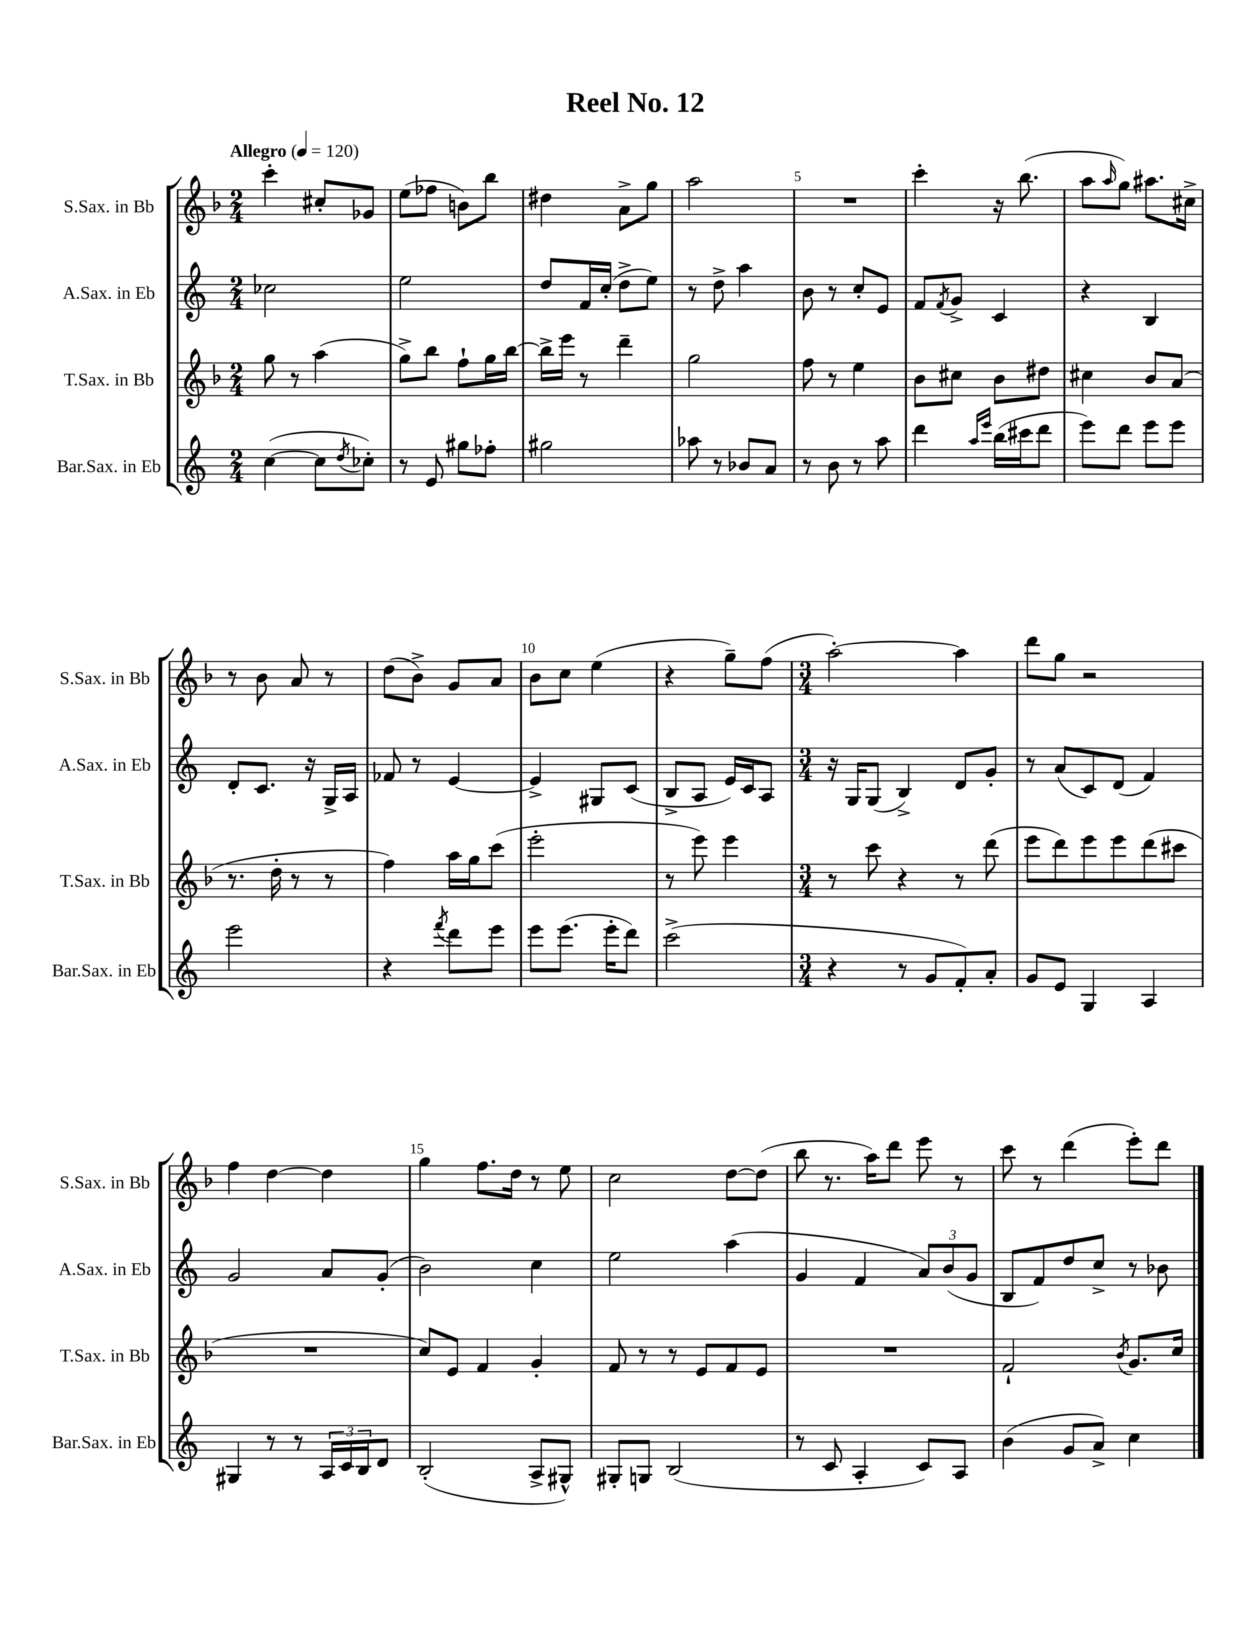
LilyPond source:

\header { title = "Reel No. 12" }
<<
\new StaffGroup <<
\new Staff = "s0" \with { instrumentName = "S.Sax. in Bb" shortInstrumentName = "S.Sax. in Bb" } {
    \clef treble \key f \major \numericTimeSignature \time 2/4 \tempo "Allegro" 4 = 120
    c'''4-. cis''8-. ges'8 |
    e''8( fes''8 b'8) bes''8 |
    dis''4 a'8-> g''8 |
    a''2 |
    R2 |
    c'''4-. r16 bes''8.( |
    a''8 \grace { a''16 } g''8) ais''8. cis''16-> |
    r8 bes'8 a'8 r8 |
    d''8( bes'8->) g'8 a'8 |
    bes'8 c''8 e''4( |
    r4 g''8--) f''8( |
    \numericTimeSignature \time 3/4 a''2~-.) a''4 |
    d'''8 g''8 r2 |
    f''4 d''4~ d''4 |
    g''4 f''8. d''16 r8 e''8 |
    c''2 d''8~ d''8( |
    bes''8 r8. a''16) d'''8 e'''8 r8 |
    c'''8 r8 d'''4( e'''8-.) d'''8 \bar "|." |
}
\new Staff = "s1" \with { instrumentName = "A.Sax. in Eb" shortInstrumentName = "A.Sax. in Eb" } {
    \clef treble \key c \major \numericTimeSignature \time 2/4
    ces''2 |
    e''2 |
    d''8 f'16 c''16-.( d''8-> e''8) |
    r8 d''8-> a''4 |
    b'8 r8 c''8-. e'8 |
    f'8 \acciaccatura { f'8 } g'8-> c'4 |
    r4 b4 |
    d'8-. c'8. r16 g16-> a16 |
    fes'8 r8 e'4~ |
    e'4-> gis8 c'8( |
    b8-> a8 e'16) c'16 a8 |
    \numericTimeSignature \time 3/4 r16 g16 g8( b4->) d'8 g'8-. |
    r8 a'8( c'8) d'8( f'4) |
    g'2 a'8 g'8-.( |
    b'2) c''4 |
    e''2 a''4( |
    g'4 f'4 \tuplet 3/2 { a'8) b'8( g'8 } |
    b8 f'8) d''8 c''8-> r8 bes'8 \bar "|." |
}
\new Staff = "s2" \with { instrumentName = "T.Sax. in Bb" shortInstrumentName = "T.Sax. in Bb" } {
    \clef treble \key f \major \numericTimeSignature \time 2/4
    g''8 r8 a''4( |
    g''8->) bes''8 f''8-! g''16 bes''16~ |
    bes''16-> e'''16 r8 d'''4-- |
    g''2 |
    f''8 r8 e''4 |
    bes'8 cis''8 bes'8 dis''8 |
    cis''4 bes'8 a'8( |
    r8. d''16-. r8 r8 |
    f''4) a''16 g''16 c'''8( |
    e'''2-. |
    r8 e'''8) e'''4 |
    \numericTimeSignature \time 3/4 r8 c'''8 r4 r8 d'''8( |
    e'''8 d'''8) e'''8 e'''8 d'''8( cis'''8 |
    R2. |
    c''8) e'8 f'4 g'4-. |
    f'8 r8 r8 e'8 f'8 e'8 |
    R2. |
    f'2-! \acciaccatura { bes'8 } g'8. c''16 \bar "|." |
}
\new Staff = "s3" \with { instrumentName = "Bar.Sax. in Eb" shortInstrumentName = "Bar.Sax. in Eb" } {
    \clef treble \key c \major \numericTimeSignature \time 2/4
    c''4~( c''8 \acciaccatura { d''8 } ces''8-.) |
    r8 e'8 gis''8 fes''8-. |
    gis''2 |
    aes''8 r8 bes'8 a'8 |
    r8 b'8 r8 a''8 |
    d'''4 \grace { a''16 e'''16 } b''16( cis'''16 d'''8 |
    e'''8) d'''8 e'''8 e'''8 |
    e'''2 |
    r4 \acciaccatura { f'''8 } d'''8 e'''8 |
    e'''8 e'''8.( e'''16-. d'''8) |
    c'''2->( |
    \numericTimeSignature \time 3/4 r4 r8 g'8 f'8-.) a'8-. |
    g'8 e'8 g4 a4 |
    gis4 r8 r8 \tuplet 3/2 { a16 c'16 b16 } d'8 |
    b2-.( a8-> gis8-^) |
    gis8-. g8 b2( |
    r8 c'8 a4-. c'8) a8 |
    b'4( g'8 a'8->) c''4 \bar "|." |
}
>>
>>
\layout { \context { \Score \override BarNumber.break-visibility = ##(#f #t #t) barNumberVisibility = #(every-nth-bar-number-visible 5) } }
